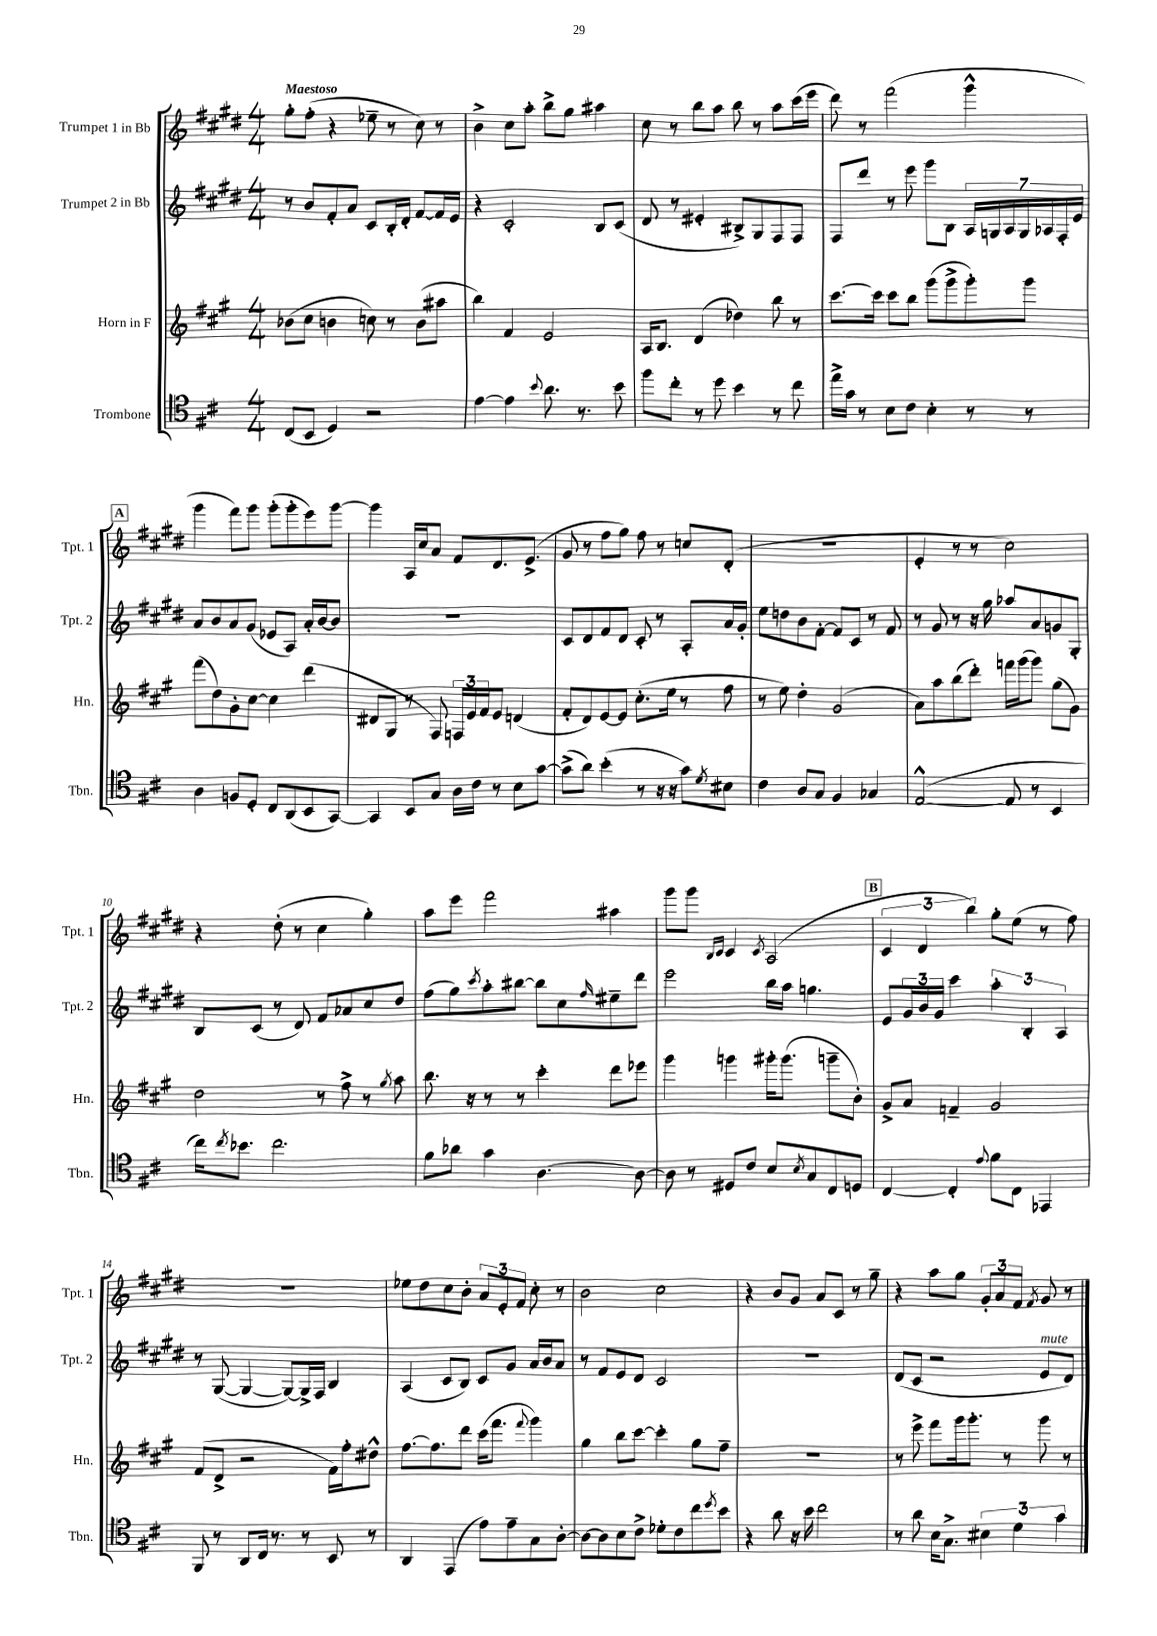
<<
\new StaffGroup <<
\new Staff = "s0" \with { instrumentName = "Trumpet 1 in Bb" shortInstrumentName = "Tpt. 1" } {
    \clef treble \key e \major \numericTimeSignature \time 4/4 \tempo "Maestoso"
    gis''8-. fis''8-.( r4 ees''8-- r8 cis''8) r8 |
    b'4-> cis''8 a''8-. b''8-> gis''8 ais''4 |
    cis''8 r8 b''8 a''8 b''8 r8 a''8 cis'''16( e'''16 |
    dis'''8) r8 fis'''2( gis'''4-^ |
    \mark \markup { \box "A" } gis'''4 fis'''8) gis'''8 gis'''8-.( gis'''8-. e'''8) gis'''8~ |
    gis'''4 a16 cis''16 a'8 fis'8 dis'8. e'8.->( |
    gis'8 r8 fis''8 gis''8) fis''8 r8 c''8 dis'8-.( |
    R1 |
    e'4-. r8 r8 cis''2) |
    r4 dis''8-.( r8 cis''4 gis''4-.) |
    a''8 e'''8 fis'''2 ais''4 |
    gis'''8 gis'''8 \grace { b16 cis'16 } cis'4 \acciaccatura { cis'8 } a2( |
    \mark \markup { \box "B" } \tuplet 3/2 { cis'4 dis'4 b''4) } gis''8-. e''8( r8 fis''8) |
    R1 |
    ees''8 dis''8 cis''8 b'8-. \tuplet 3/2 { a'8 e'8-. fis'8 } cis''8-. r8 |
    b'2 cis''2 |
    r4 b'8 gis'8 a'8 cis'8 r8 gis''8-- |
    r4 a''8 gis''8 \tuplet 3/2 { gis'8-. a'8 fis'8 } \acciaccatura { fis'8 } gis'8 r8 \bar "|." |
}
\new Staff = "s1" \with { instrumentName = "Trumpet 2 in Bb" shortInstrumentName = "Tpt. 2" } {
    \clef treble \key e \major \numericTimeSignature \time 4/4
    r8 b'8 fis'8-. a'8 cis'8 b16-. dis'16-. fis'8~ fis'16 e'16 |
    r4 cis'2-. b8 cis'8( |
    dis'8 r8 eis'4-. bis8->) gis8 fis8 fis8 |
    fis8 dis'''8 r8 e'''8 gis'''8 b8 \tuplet 7/4 { a16 g16 a16 g16 aes16 fis16-. e'16 } |
    \mark \markup { \box "A" } a'8 b'8 a'8 gis'8( ees'8 a8) a'16-. b'16~ b'8 |
    R1 |
    cis'8 dis'8 fis'8 dis'8 cis'8-. r8 a8-. a'16 gis'16-. |
    e''8 d''8 b'8 fis'8~-. fis'8 cis'8 r8 fis'8 |
    r8 gis'8 r8 r16 gis''16 aes''8 a'8 g'8 gis8-. |
    b8 cis'8( r8 dis'8) fis'8 aes'8 cis''8 dis''8 |
    fis''8( gis''8) \acciaccatura { cis'''8 } a''8-. bis''8~ bis''8 cis''8 \grace { fis''16 } eis''8-- dis'''8 |
    e'''2 b''16 a''16 g''4. |
    \mark \markup { \box "B" } e'8 \tuplet 3/2 { gis'16 b'16 gis'16 } cis'''4 \tuplet 3/2 { a''4-. b4-. a4 } |
    r8 gis8~( gis4~ gis8~) gis16-> fis16 b4 |
    a4( cis'8 b8) cis'8 gis'8 a'16 b'16 a'8 |
    r8 fis'8 e'8 dis'8 cis'2 |
    R1 |
    dis'8( cis'8 r2 e'8^\markup { \italic "mute" } dis'8) \bar "|." |
}
\new Staff = "s2" \with { instrumentName = "Horn in F" shortInstrumentName = "Hn." } {
    \clef treble \key a \major \numericTimeSignature \time 4/4
    bes'8( cis''8 b'4 c''8) r8 b'8( ais''8 |
    b''4) fis'4 e'2 |
    a16 b8. d'4( des''4) b''8 r8 |
    cis'''8.~ cis'''16 cis'''8 b''8 gis'''8( gis'''8-> gis'''8-.) gis'''8 |
    \mark \markup { \box "A" } fis'''8( d''8) gis'8-. cis''8~ cis''4 d'''4( |
    dis'8 gis8 r8 fis8) \tuplet 3/2 { f16 e'16 fis'16 } e'8 d'4( |
    fis'8-. d'8) e'8~ e'8 cis''8.-.( e''16 r8 fis''8 |
    r8 e''8) d''4-. gis'2( |
    a'8) a''8 b''8( d'''8-.) f'''16 gis'''16( gis'''8) gis''8( gis'8) |
    d''2 r8 fis''8-> r8 \acciaccatura { gis''8 } a''8 |
    b''8. r16 r8 r8 cis'''4-. d'''8 ees'''8 |
    gis'''4 g'''4 gis'''16-. gis'''8.( g'''8-- b'8-.) |
    \mark \markup { \box "B" } gis'8-> a'8 f'4-- gis'2 |
    fis'8( d'8-> r2 fis'16) fis''16-. dis''8-^ |
    fis''8.~ fis''8. d'''8 cis'''16( fis'''8. \appoggiatura { fis'''8 } gis'''4) |
    gis''4 b''8 cis'''8~ cis'''4-. gis''8 fis''8-- |
    R1 |
    r8 e'''8-> fis'''8 gis'''16 gis'''8.-. r8 gis'''8 r8 \bar "|." |
}
\new Staff = "s3" \with { instrumentName = "Trombone" shortInstrumentName = "Tbn." } {
    \clef tenor \key d \major \numericTimeSignature \time 4/4
    cis8( b,8 d4) r2 |
    e'4~ e'4 \appoggiatura { b'8 } a'8. r8. b'8 |
    fis''8 cis''8-. r8 d''8 b'4 r8 cis''8 |
    e''16-> g'16 r8 b8 cis'8 b4-. r8 r8 |
    \mark \markup { \box "A" } a4 f8 d8-. cis8 a,8( b,8 g,8~) |
    g,4 b,8 g8 a16 cis'16 r8 b8 g'8~ |
    g'8->( a'8) b'4-.( r8 r16 r16 g'8) \acciaccatura { d'8 } bis8 |
    cis'4 a8 g8 fis4 ges4 |
    e2~-^( e8 r8 b,4 |
    cis''16) \acciaccatura { cis''8 } bes'8. cis''2. |
    fis'8 aes'8 g'4 a4.~ a8~ |
    a8 r8 dis8 cis'8 b8 \acciaccatura { b8 } g8 cis8 d8 |
    \mark \markup { \box "B" } cis4~ cis4-. \appoggiatura { e'8 } fis'8 cis8 ees,4 |
    fis,8 r8 a,8 cis16 r8. r8 b,8 r8 |
    a,4 e,4( e'8) e'8-- g8 a8~-. |
    a8~ a8 b8 cis'8-> des'8-. cis'8 cis''8 \acciaccatura { d''8 } b'8 |
    r4 a'8 r16 b'16 cis''2 |
    r8 a'8 b16 g8.-> \tuplet 3/2 { bis4 d'4 g'4 } \bar "|." |
}
>>
>>
